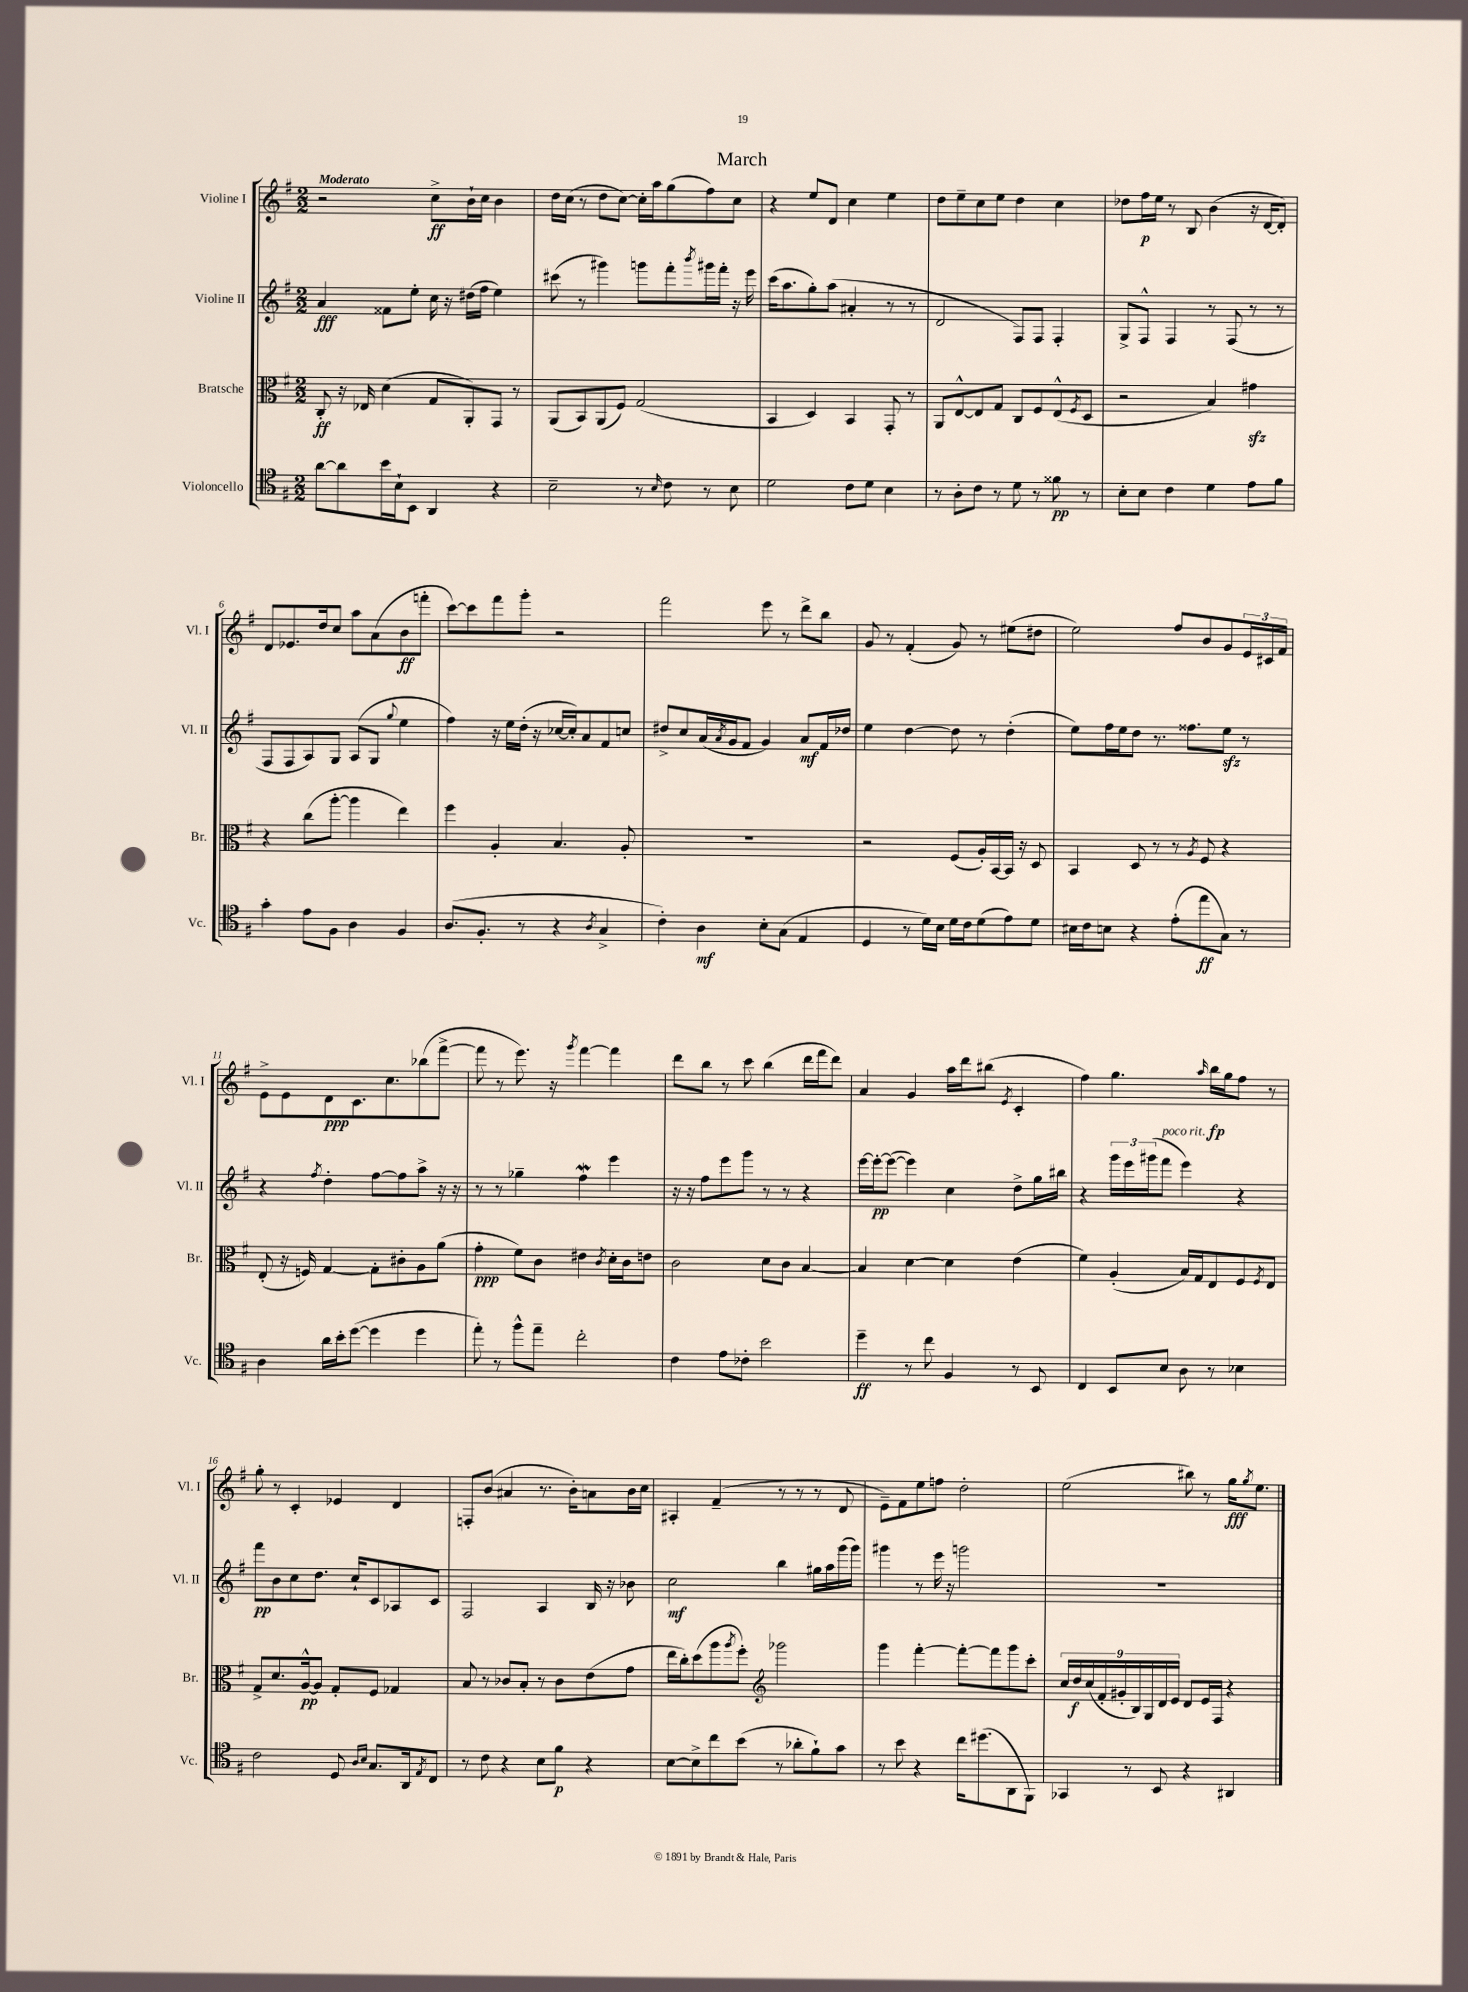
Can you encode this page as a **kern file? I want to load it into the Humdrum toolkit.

**kern	**dynam	**kern	**dynam	**kern	**dynam	**kern	**dynam
*part4	*part4	*part3	*part3	*part2	*part2	*part1	*part1
*staff4	*staff4	*staff3	*staff3	*staff2	*staff2	*staff1	*staff1
*I"Violoncello	*	*I"Bratsche	*	*I"Violine II	*	*I"Violine I	*
*I'Vc.	*	*I'Br.	*	*I'Vl. II	*	*I'Vl. I	*
*clefC4	*	*clefC3	*	*clefG2	*	*clefG2	*
*k[f#]	*	*k[f#]	*	*k[f#]	*	*k[f#]	*
*M2/2	*	*M2/2	*	*M2/2	*	*M2/2	*
=1	=1	=1	=1	=1	=1	=1	=1
!	!	!	!	!	!	!LO:TX:a:B:t=Moderato	!
[8a\L	.	8C'/	ff	4a/	fff	2r	.
8a\]	.	16r	.	.	.	.	.
.	.	16E-X/	.	.	.	.	.
16b\L	.	(4d\	.	8f##X\L	.	.	.
16B`\J	.	.	.	.	.	.	.
8BB\J	.	.	.	8ee'\J	.	.	.
4AA/	.	8G/L	.	16cc\	.	8cc^\L	ff
.	.	.	.	16r	.	.	.
.	.	8AA'/)	.	(16dd#X\LL	.	16b`\L	.
.	.	.	.	16ff#\JJ	.	16cc\JJ	.
4r	.	8GG/J	.	4ee\)	.	4b\	.
.	.	8r	.	.	.	.	.
=2	=2	=2	=2	=2	=2	=2	=2
2B~\	.	(8AA/L	.	(8ccc#X\	.	16dd\LL	.
.	.	.	.	.	.	(16cc\JJ	.
.	.	8BB/)	.	8r	.	8r	.
.	.	(8AA/	.	4ggg#X\)	.	8dd\L	.
.	.	8F#/J)	.	.	.	[8cc\J)	.
8r	.	(2G/	.	8gggn\L	.	16cc'\LL]	.
.	.	.	.	.	.	16aa\J	.
16qqB/	.	.	.	.	.	.	.
8c\	.	.	.	8fff#'\	.	(8gg\	.
.	.	.	.	8qbbb/	.	.	.
8r	.	.	.	16ggg#X\L	.	8ff#\)	.
.	.	.	.	16fff#'\JJ	.	.	.
8B\	.	.	.	16r	.	8cc\J	.
.	.	.	.	16eee\	.	.	.
=3	=3	=3	=3	=3	=3	=3	=3
2d\	.	4BB/	.	(16ccc\KL	.	4r	.
.	.	.	.	8.aa\	.	.	.
.	.	4D/)	.	8gg'\)	.	8ee/L	.
.	.	.	.	(8aa\J	.	8d/J	.
8c\L	.	4BB/	.	4a#X'/	.	4cc\	.
8d\J	.	.	.	.	.	.	.
4B\	.	8GG'/	.	8r	.	4ee\	.
.	.	8r	.	8r	.	.	.
=4	=4	=4	=4	=4	=4	=4	=4
8r	.	8AA/L	.	2d/	.	8dd\L	.
8A'\L	.	[8E^^/	.	.	.	8ee~\	.
8c\J	.	8E/]	.	.	.	8cc\	.
8r	.	8G/J	.	.	.	8ee\J	.
8d\	.	8C/L	.	8F#/L)	.	4dd\	.
8r	.	8F#/	.	8F#/J	.	.	.
8f##X\	pp	(8E^^/	.	4F#'/	.	4cc\	.
.	.	8qF#/	.	.	.	.	.
8r	.	8D/J	.	.	.	.	.
=5	=5	=5	=5	=5	=5	=5	=5
8B'\L	.	2r	.	8G^/L	.	8dd-X\L	.
8B\J	.	.	.	8F#^^/J	.	16ff#\L	p
.	.	.	.	.	.	16ee\JJ	.
4c\	.	.	.	4F#/	.	8r	.
.	.	.	.	.	.	8B/	.
4d\	.	4B/)	.	8r	.	(4b\	.
.	.	.	.	(8F#/	.	.	.
8e\L	.	4g#Xzz\	.	8r	.	16r	.
.	.	.	.	.	.	[16d/KL	.
8f#\J	.	.	.	8r	.	8d'/J])	.
!!LO:LB:g=z
=6	=6	=6	=6	=6	=6	=6	=6
4g'\	.	4r	.	8F#/L	.	8d/L	.
.	.	.	.	8F#/	.	8.e-X/	.
8e\L	.	(8cc\L	.	8A/)	.	.	.
.	.	.	.	.	.	16dd/k	.
8F#\J	.	[8aa'\J	.	8G/J	.	8cc/J	.
4A\	.	4aa\]	.	(8A/L	.	8aa\L	.
.	.	.	.	8G/J	.	(8a\	.
.	.	.	.	8qqgg/	.	.	.
4F#/	.	4ee\)	.	4ee\	.	8b\	ff
.	.	.	.	.	.	8fffn'\J	.
=7	=7	=7	=7	=7	=7	=7	=7
(8.A/L	.	4ff#\	.	4ff#\)	.	[8ccc\L)	.
.	.	.	.	.	.	8ccc\]	.
8.F#'/J	.	.	.	.	.	.	.
.	.	4A'/	.	16r	.	8fff#\	.
.	.	.	.	16ee\LL	.	.	.
8r	.	.	.	(16dd'\JJ	.	8ggg'\J	.
.	.	.	.	16r	.	.	.
4r	.	4.B/	.	[16cc-X/LL	.	2r	.
.	.	.	.	16cc-'/J])	.	.	.
.	.	.	.	8a/	.	.	.
8qA/	.	.	.	.	.	.	.
4G^/	.	.	.	8f#/	.	.	.
.	.	8A'/	.	8ccn/J	.	.	.
=8	=8	=8	=8	=8	=8	=8	=8
4c'\)	.	1r	.	8dd#X^/L	.	2fff#\	.
.	.	.	.	8cc/	.	.	.
4A\	mf	.	.	(16a/L	.	.	.
.	.	.	.	8qa/	.	.	.
.	.	.	.	16g/J	.	.	.
.	.	.	.	8f#/J	.	.	.
8B'\L	.	.	.	4g/)	.	8eee\	.
(8G\J	.	.	.	.	.	8r	.
4E/	.	.	.	8a/L	mf	8ddd^\L	.
.	.	.	.	16f#/L	.	8bb\J	.
.	.	.	.	16dd-X/JJ	.	.	.
=9	=9	=9	=9	=9	=9	=9	=9
4D/	.	2r	.	4ee\	.	8g/	.
.	.	.	.	.	.	8r	.
8r	.	.	.	[4dd\	.	(4f#'/	.
16d\LL)	.	.	.	.	.	.	.
16B\JJ	.	.	.	.	.	.	.
16d\LL	.	(8F#/L	.	8dd\]	.	8g/)	.
16c\J	.	.	.	.	.	.	.
(8d\	.	16A'/L)	.	8r	.	8r	.
.	.	[16BB/	.	.	.	.	.
8e\)	.	16BB/JJ]	.	(4dd'\	.	(8ee#X\L	.
.	.	16r	.	.	.	.	.
8d\J	.	8D/	.	.	.	8dd#X\J	.
=10	=10	=10	=10	=10	=10	=10	=10
16B#X\LL	.	4BB/	.	8ee\L)	.	2ee\)	.
16c\J	.	.	.	.	.	.	.
8Bn\J	.	.	.	16ff#\L	.	.	.
.	.	.	.	16ee\J	.	.	.
4r	.	8D/	.	8dd\J	.	.	.
.	.	8r	.	8.r	.	.	.
(8e'\L	.	8r	.	.	.	8ff#/L	.
.	.	.	.	8.ff##X\L	.	.	.
.	.	8qA/	.	.	.	.	.
8ee\	ff	8F#/	.	.	.	8b/	.
8G\J)	.	4r	.	8eezz\J	.	8g/	.
8r	.	.	.	8r	.	24e/L	.
.	.	.	.	.	.	24c#X/	.
.	.	.	.	.	.	24f#/JJ	.
!!LO:LB:g=z
=11	=11	=11	=11	=11	=11	=11	=11
4A\	.	(8E'/	.	4r	.	8e^\L	.
.	.	16r	.	.	.	8e\	.
.	.	16Fn/)	.	.	.	.	.
.	.	.	.	8qff#/	.	.	.
16a\LL	.	[4G/	.	4dd'\	.	8d\	ppp
16b'\J	.	.	.	.	.	.	.
([8dd\J	.	.	.	.	.	8.c\	.
4dd\]	.	8G'\L]	.	[8ff#\L	.	.	.
.	.	.	.	.	.	8.cc\	.
.	.	8c#X'\	.	8ff#\]	.	.	.
4dd\	.	8A\	.	8aa^\J	.	(8bb-X\	.
.	.	(8a\J	.	16r	.	[8fff#^\J	.
.	.	.	.	16r	.	.	.
=12	=12	=12	=12	=12	=12	=12	=12
8ee'\)	.	4g'\	ppp	8r	.	8fff#\]	.
8r	.	.	.	8r	.	8r	.
8ff#^^\L	.	8f#\L)	.	4gg-X~\	.	8.eee\)	.
8ee~\J	.	8c\J	.	.	.	.	.
.	.	.	.	.	.	16r	.
.	.	.	.	.	.	8qggg/	.
2cc'\	.	4e#X\	.	4ff#W\	.	[4fff#\	.
.	.	8qc/	.	.	.	.	.
.	.	16d'\LL	.	4eee\	.	4fff#\]	.
.	.	16c\J	.	.	.	.	.
.	.	8en\J	.	.	.	.	.
=13	=13	=13	=13	=13	=13	=13	=13
4c\	.	2c\	.	16r	.	8ddd\L	.
.	.	.	.	16r	.	.	.
.	.	.	.	8ff#\L	.	8bb\J	.
8e\L	.	.	.	8eee\	.	8r	.
8c-X'\J	.	.	.	8ggg\J	.	8ccc\	.
2b\	.	8d\L	.	8r	.	(4bb\	.
.	.	8c\J	.	8r	.	.	.
.	.	[4B/	.	4r	.	16ddd\LL	.
.	.	.	.	.	.	16fff#\J	.
.	.	.	.	.	.	8ddd\J)	.
=14	=14	=14	=14	=14	=14	=14	=14
4dd~\	ff	4B/]	.	[16eee\LL	.	4a/	.
.	.	.	.	16eee'\J_	pp	.	.
.	.	.	.	(8eee\J_	.	.	.
8r	.	[4d\	.	4eee\])	.	4g/	.
8cc\	.	.	.	.	.	.	.
4F#/	.	4d\]	.	4cc\	.	16aa\LL	.
.	.	.	.	.	.	16ddd\J	.
.	.	.	.	.	.	(8bb#X\J	.
.	.	.	.	.	.	8qe/	.
8r	.	(4e\	.	8dd^\L	.	4c'/	.
8BB/	.	.	.	16gg\L	.	.	.
.	.	.	.	16bb#X\JJ	.	.	.
=15	=15	=15	=15	=15	=15	=15	=15
4C/	.	4f#\)	.	4r	.	4ff#\)	.
8BB/L	.	(4A'/	.	24ggg\LL	.	4.gg\	.
.	.	.	.	24eee\	.	.	.
.	.	.	.	(24ggg#X\J	.	.	.
!	!	!	!	!LO:TX:a:i:t=poco rit.	!	!	!
8B/J	.	.	.	8fff#\J	.	.	.
8A\	.	16B/LL)	.	4eee\)	.	.	.
.	.	16G/J	.	.	.	.	.
.	.	.	.	.	.	16qqaa/	.
8r	.	8E/	.	.	.	16bb\LL	fp
.	.	.	.	.	.	16gg\J	.
4B-X\	.	8F#/	.	4r	.	8ff#\J	.
.	.	8qF#/	.	.	.	.	.
.	.	8E/J	.	.	.	8r	.
!!LO:LB:g=z
=16	=16	=16	=16	=16	=16	=16	=16
2c\	.	8G^/L	.	8fff#\L	pp	8gg'\	.
.	.	8.d/	.	8b\	.	8r	.
.	.	.	.	8cc\	.	4c'/	.
.	.	[16A^^/k	pp	.	.	.	.
.	.	8A/J]	.	8.dd\J	.	.	.
8D/	.	8G'/L	.	.	.	4e-X/	.
.	.	.	.	16cc`/KL	.	.	.
16qqA/LL	.	.	.	.	.	.	.
16qqB/JJ	.	.	.	.	.	.	.
8.G/L	.	8F#/J	.	8c/	.	.	.
.	.	4G-X/	.	8A-X/	.	4d/	.
16AA/k	.	.	.	.	.	.	.
8qE/	.	.	.	.	.	.	.
8C/J	.	.	.	8c/J	.	.	.
=17	=17	=17	=17	=17	=17	=17	=17
8r	.	8B/	.	2F#/	.	8Fn'/L	.
8c\	.	8r	.	.	.	(8b/J	.
4r	.	8c-X/L	.	.	.	4a#X/	.
.	.	8B'/J	.	.	.	.	.
8B\L	.	8r	.	4A/	.	8.r	.
8f#\J	p	8c-\L	.	.	.	.	.
.	.	.	.	.	.	16b'\KL)	.
4r	.	(8e\	.	16B/	.	8an\	.
.	.	.	.	16r	.	.	.
.	.	8g\J	.	8b-X\	.	16b\L	.
.	.	.	.	.	.	16cc\JJ	.
=18	=18	=18	=18	=18	=18	=18	=18
[8B\L	.	16ee\LL	.	2cc\	mf	4A#X'/	.
.	.	16cc'\J)	.	.	.	.	.
8B^\]	.	(8dd\	.	.	.	.	.
8cc\	.	8aa\	.	.	.	(4f#~/	.
.	.	8qaa/	.	.	.	.	.
(8b\J	.	8ff#'\J)	.	.	.	.	.
*	*	*clefG2	*	*	*	*	*
8r	.	2ggg-X\	.	4bb\	.	8r	.
8a-X'\L	.	.	.	.	.	8r	.
8f#`\)	.	.	.	16gg#X\LL	.	8r	.
.	.	.	.	16aa\	.	.	.
8g\J	.	.	.	(16ggg\	.	8d/	.
.	.	.	.	16ggg\JJ)	.	.	.
=19	=19	=19	=19	=19	=19	=19	=19
8r	.	4ggg\	.	4ggg#X\	.	8e~\L)	.
8b\	.	.	.	.	.	8f#\	.
4r	.	[4fff#'\	.	8r	.	8ee\	.
.	.	.	.	16eee\	.	8ffn\J	.
.	.	.	.	16r	.	.	.
16cc\KL	.	8fff#'\L_	.	2gggn\	.	2dd'\	.
(8.dd#X\	.	.	.	.	.	.	.
.	.	8fff#\]	.	.	.	.	.
8AA\	.	8ggg\	.	.	.	.	.
8FF#\J)	.	8ccc'\J	.	.	.	.	.
=20	=20	=20	=20	=20	=20	=20	=20
4GG-X/	.	18cc/LL	.	1r	.	(2ee\	.
.	.	18dd/	f	.	.	.	.
.	.	(18cc/	.	.	.	.	.
.	.	18f#'/	.	.	.	.	.
.	.	18g#X'/	.	.	.	.	.
8r	.	.	.	.	.	.	.
.	.	18B/)	.	.	.	.	.
.	.	18G/	.	.	.	.	.
8BB/	.	.	.	.	.	.	.
.	.	18d/	.	.	.	.	.
.	.	18e/JJ	.	.	.	.	.
4r	.	8d/L	.	.	.	8bb#X\)	.
.	.	16e/L	.	.	.	8r	.
.	.	16F#/JJ	.	.	.	.	.
4AA#X/	.	4r	.	.	.	16gg\KL	fff
.	.	.	.	.	.	8qgg/	.
.	.	.	.	.	.	8.ee\J	.
==	==	==	==	==	==	==	==
*-	*-	*-	*-	*-	*-	*-	*-
